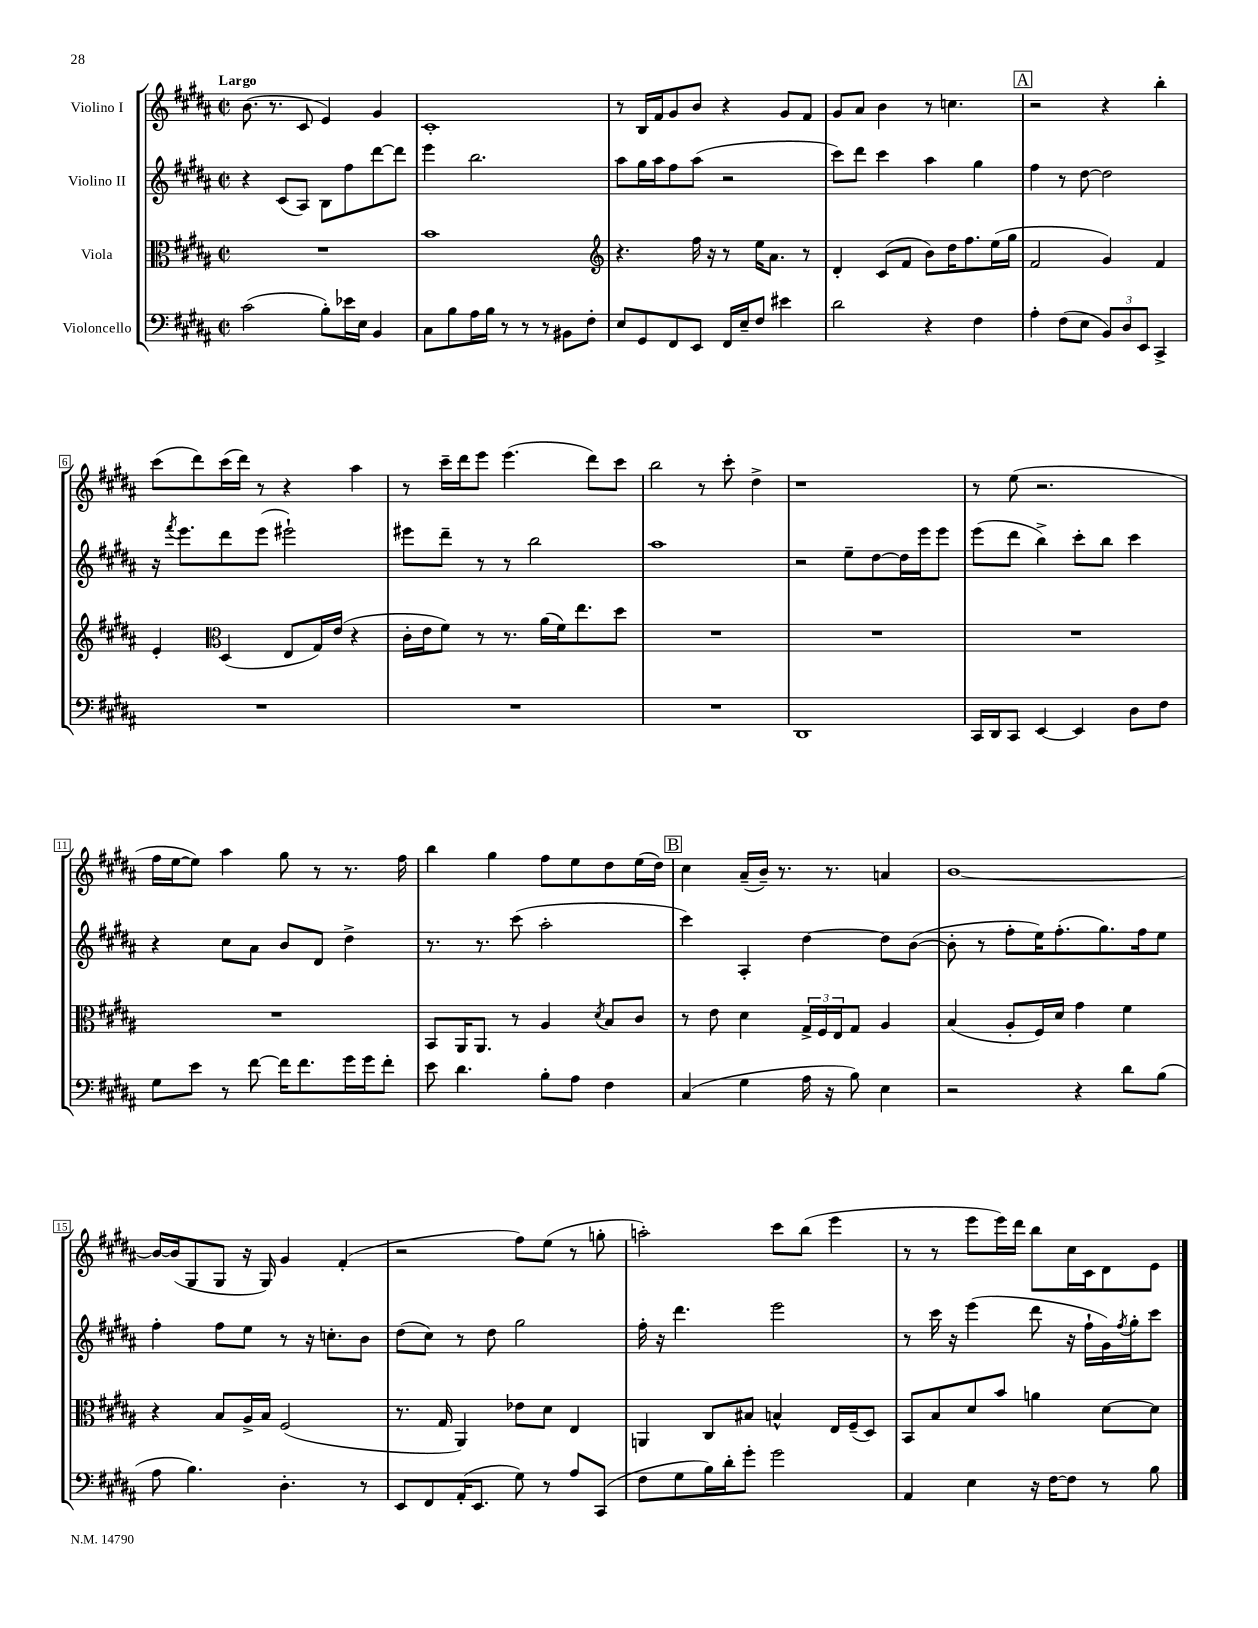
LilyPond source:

<<
\new StaffGroup <<
\new Staff = "s0" \with { instrumentName = "Violino I" } {
    \clef treble \key b \major \defaultTimeSignature \time 2/2 \tempo "Largo"
    b'8.( r8. cis'8 e'4) gis'4 |
    cis'1-. |
    r8 b16 fis'16 gis'8 b'8 r4 gis'8 fis'8 |
    gis'8 ais'8 b'4 r8 c''4. |
    \mark \markup { \box "A" } r2 r4 b''4-. |
    cis'''8( dis'''8) cis'''16( dis'''16) r8 r4 ais''4 |
    r8 cis'''16-- dis'''16 e'''8 e'''4.( dis'''8) cis'''8 |
    b''2 r8 cis'''8-. dis''4-> |
    r1 |
    r8 e''8( r2. |
    fis''16 e''16~ e''8) ais''4 gis''8 r8 r8. fis''16 |
    b''4 gis''4 fis''8 e''8 dis''8 e''16( dis''16) |
    \mark \markup { \box "B" } cis''4 ais'16--( b'16--) r8. r8. a'4 |
    b'1~ |
    b'16~ b'16( gis8 gis8 r16 gis16) gis'4 fis'4-.( |
    r2 fis''8) e''8( r8 g''8-. |
    a''2-.) cis'''8 b''8( e'''4 |
    r8 r8 e'''8 e'''16) dis'''16 b''8 cis''16 cis'16 dis'8 e'8 \bar "|." |
}
\new Staff = "s1" \with { instrumentName = "Violino II" } {
    \clef treble \key b \major \defaultTimeSignature \time 2/2
    r4 cis'8( ais8) b8 fis''8 dis'''8~ dis'''8 |
    e'''4 b''2. |
    ais''8 gis''16 ais''16 fis''8 ais''8( r2 |
    cis'''8) dis'''8 cis'''4 ais''4 gis''4 |
    \mark \markup { \box "A" } fis''4 r8 dis''8~ dis''2 |
    r16 \acciaccatura { fis'''8 } e'''8. dis'''8 e'''8( eis'''2-!) |
    eis'''8 dis'''8-- r8 r8 b''2 |
    ais''1 |
    r2 e''8-- dis''8~ dis''16 e'''16 e'''8 |
    e'''8( dis'''8 b''4->) cis'''8-. b''8 cis'''4 |
    r4 cis''8 ais'8 b'8 dis'8 dis''4-> |
    r8. r8. cis'''8( ais''2-. |
    \mark \markup { \box "B" } cis'''4) ais4-. dis''4~ dis''8 b'8~( |
    b'8-. r8 fis''8-. e''16) fis''8.-.( gis''8.) fis''16 e''8 |
    fis''4-. fis''8 e''8 r8 r16 c''8.-. b'8 |
    dis''8( cis''8) r8 dis''8 gis''2 |
    fis''16-. r16 dis'''4. e'''2 |
    r8 cis'''16 r16 e'''4( dis'''8 r16 fis''16-! gis'16) \acciaccatura { fis''8 } gis''16-. cis'''8 \bar "|." |
}
\new Staff = "s2" \with { instrumentName = "Viola" } {
    \clef alto \key b \major \defaultTimeSignature \time 2/2
    R1 |
    b'1 |
    \clef treble r4. fis''16 r16 r8 e''16 ais'8. r8 |
    dis'4-. cis'8( fis'8 b'8) dis''16 fis''8. e''16( gis''16 |
    \mark \markup { \box "A" } fis'2 gis'4) fis'4 |
    e'4-. \clef alto dis4( e8 gis16) e'16( r4 |
    cis'16-. e'16 fis'8) r8 r8. ais'16( fis'16) e''8. dis''8 |
    R1 |
    R1 |
    R1 |
    R1 |
    b,8 ais,16 ais,8. r8 ais4 \acciaccatura { dis'8 } b8 cis'8 |
    \mark \markup { \box "B" } r8 e'8 dis'4 \tuplet 3/2 { gis16-> fis16 e16 } gis8 ais4 |
    b4( ais8-. fis16) dis'16 gis'4 fis'4 |
    r4 b8 ais16-> b16 fis2( |
    r8. gis16 ais,4) ees'8 dis'8 e4 |
    a,4 cis8 bis8 b4-^ e16 fis16--( dis8) |
    b,8 b8 dis'8 b'8 a'4 dis'8~ dis'8 \bar "|." |
}
\new Staff = "s3" \with { instrumentName = "Violoncello" } {
    \clef bass \key b \major \defaultTimeSignature \time 2/2
    cis'2( b8-.) ees'16 e16 b,4 |
    cis8 b8 ais16 b16 r8 r8 r8 bis,8 fis8-. |
    e8 gis,8 fis,8 e,8 fis,16 e16-- fis8 eis'4 |
    dis'2 r4 fis4 |
    \mark \markup { \box "A" } ais4-. fis8( e8 \tuplet 3/2 { b,8) dis8 e,8 } cis,4-> |
    R1 |
    R1 |
    R1 |
    dis,1 |
    cis,16 dis,16 cis,8 e,4~ e,4 dis8 fis8 |
    gis8 e'8 r8 fis'8~ fis'16 fis'8. gis'16 gis'16 fis'8-. |
    e'8 dis'4. b8-. ais8 fis4 |
    \mark \markup { \box "B" } cis4( gis4 ais16 r16 b8) e4 |
    r2 r4 dis'8 b8( |
    ais8 b4.) dis4.-. r8 |
    e,8 fis,8 ais,16-.( e,8. gis8) r8 ais8 cis,8( |
    fis8 gis8 b16) dis'16-. gis'8-. gis'2 |
    ais,4 e4 r16 fis16~ fis8 r8 b8 \bar "|." |
}
>>
>>
\layout { \context { \Score \override BarNumber.stencil = #(make-stencil-boxer 0.1 0.3 ly:text-interface::print) } }
